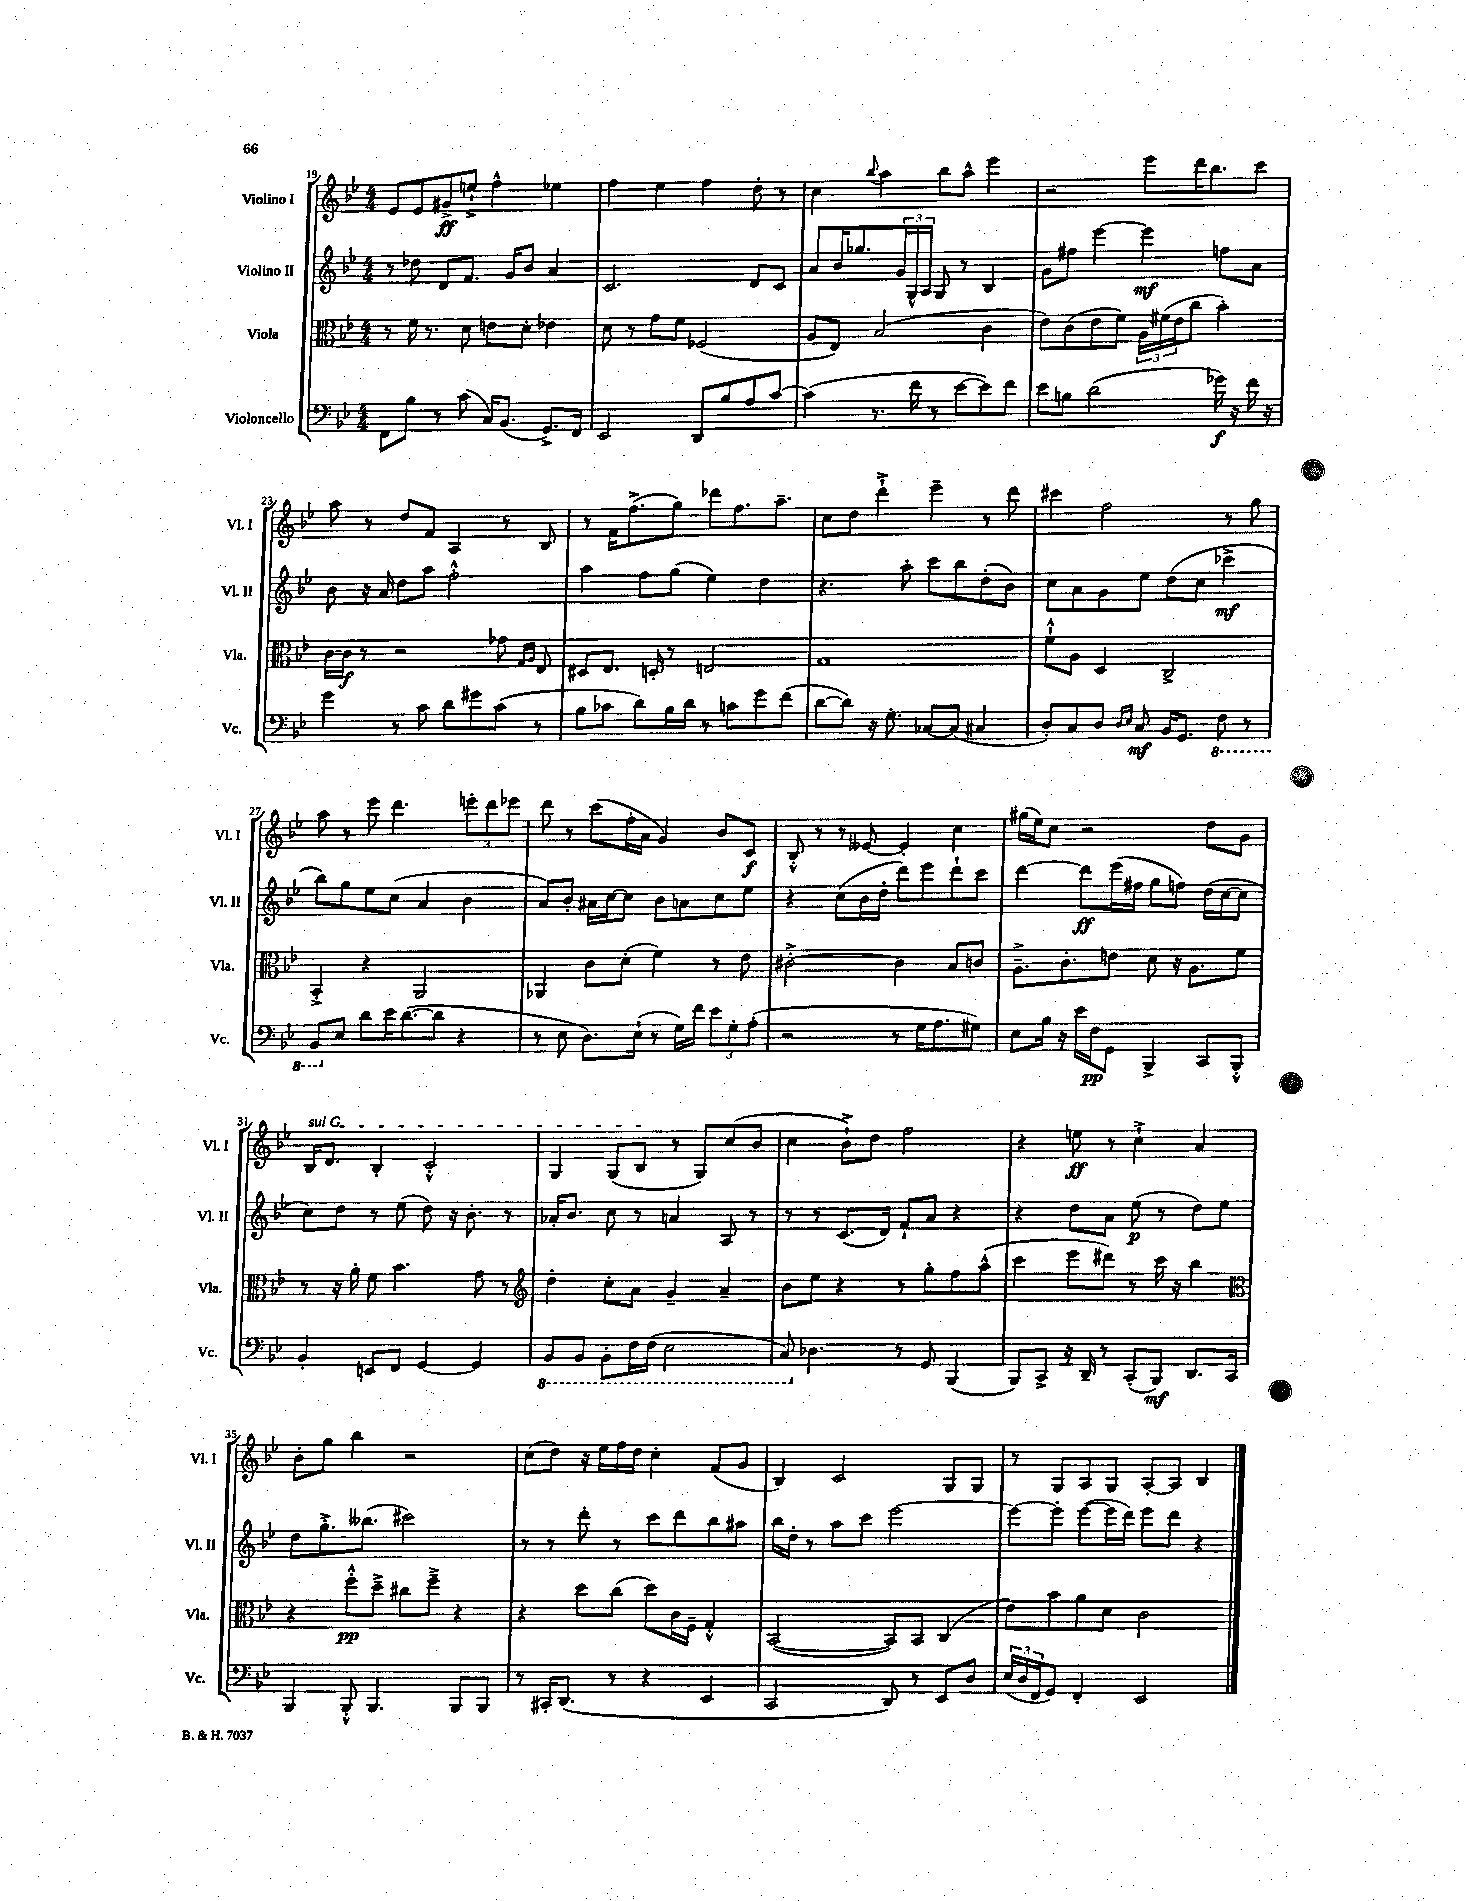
<<
\new StaffGroup <<
\new Staff = "s0" \with { instrumentName = "Violino I" shortInstrumentName = "Vl. I" } {
    \clef treble \key bes \major \numericTimeSignature \time 4/4
    ees'8 ees'8 gis'8->\ff e''8-!-> f''4-^ ees''4 |
    f''4 ees''4 f''4 d''8-. r8 |
    c''4 \appoggiatura { bes''8 } a''4 bes''8 a''8-^ ees'''4 |
    r2 ees'''8 d'''16 bes''8. c'''8 |
    a''8 r8 d''8 f'8 a4 r8 bes8 |
    r8 f'16 f''8.->( g''8) des'''8 f''8. a''8.-- |
    c''8 d''8 d'''4-!-> ees'''4-- r8 d'''8 |
    cis'''4 f''2 r8 g''8 |
    a''8 r8 ees'''8 d'''4. \tuplet 3/2 { e'''8-. d'''8 ees'''8 } |
    d'''8 r8 c'''8( f''16-. a'16 g'4) bes'8 c'8\f |
    bes8-.-^ r8 r8 eeses'8~ eeses'4-. c''4 |
    gis''16( ees''16) c''8 r2 d''8 g'8 |
    \once \override TextSpanner.bound-details.left.text = \markup { \italic "sul G" } bes16\startTextSpan d'8. bes4-. c'2-.-^ |
    g4 g8( bes8\stopTextSpan r8 g8) c''8( bes'8 |
    c''4 bes'8-!->) d''8 f''2 |
    r4 e''8\ff r8 c''4-!-> a'4 |
    bes'8-. g''8 bes''4 r2 |
    c''8( d''8) r16 ees''16 f''16 d''16 c''4-. f'8( g'8 |
    bes4) c'2 g8 g8 |
    r8 g8 a8 g8 a8~-. a8 bes4 \bar "|." |
}
\new Staff = "s1" \with { instrumentName = "Violino II" shortInstrumentName = "Vl. II" } {
    \clef treble \key bes \major \numericTimeSignature \time 4/4
    r8 des''8 d'8 f'8. g'16 bes'8 a'4 |
    c'2. d'8 c'8 |
    a'8 bes'16 ges''8. \tuplet 3/2 { g'16 g16-^ a16 } g8 r8 bes4 |
    g'8 fis''8 ees'''4~ ees'''4\mf f''8 a'8 |
    bes'8 r16 a'16 d''8 a''8 f''2-.-^ |
    a''4 f''8 g''8( ees''4) d''4 |
    r4. a''8-. c'''8 bes''8 d''8-.( bes'8) |
    c''8 a'8 g'8 ees''8 d''8( c''8 ces'''4->\mf |
    bes''8) g''8 ees''8 c''8( a'4 bes'4 |
    a'8) bes'8-. ais'16 c''16~ c''8 bes'8 a'8 c''8 ees''8 |
    r4 c''8( bes'16 d''16-. d'''8) ees'''8 d'''8-! c'''8 |
    d'''4~ d'''8\ff ees'''16( fis''16 g''8 f''8) d''16( c''16~ c''8 |
    c''8) d''8 r8 ees''8( d''8) r16 bes'8.-. r8 |
    aes'16-. bes'8. c''8 r8 a'4 a8 r8 |
    r8 r8 c'8.( d'16) f'8-! a'8 r4 |
    r4 d''8 a'8 ees''8\p( r8 d''8) ees''8 |
    d''8 g''8.-.-> beses''8.( cis'''2) |
    r8 r8 d'''8-. r8 c'''8 d'''8 bes''8 ais''8 |
    bes''16 d''16-. r8 a''8 c'''8 ees'''2~ |
    ees'''8~ ees'''8-. ees'''8~( ees'''16 d'''16) ees'''8 d'''8 r4 \bar "|." |
}
\new Staff = "s2" \with { instrumentName = "Viola" shortInstrumentName = "Vla." } {
    \clef alto \key bes \major \numericTimeSignature \time 4/4
    r8 f'16 r8. d'8 e'8 d'8-. ees'4 |
    d'8 r8 g'8 f'8 fes2( |
    a8 ees8) bes2( c'4 |
    ees'8) c'8( ees'8 f'8) \tuplet 3/2 { a16 fis'16( ees'16 } c''8 bes'4-.) |
    c'16~ c'16\f r8 r2 ges'8 \grace { g16 a16 } ees8 |
    dis8 ees8. d16-. r8 e2 |
    g1 |
    f'8-!-^ a8 d4 c2-> |
    bes,4-.-> r4 a,2 |
    aes,4 c'8 d'8-.( f'4) r8 ees'8 |
    cis'2~-.-> cis'4 bes8 c'8 |
    a8.---> c'8.-. e'8 d'8 r16 a8. f'8 |
    r8 r16 a'16-. f'8 bes'4. g'8 r8 |
    \clef treble d''4-. c''8-. a'8 g'4-- a'4-- |
    bes'8 ees''8 r4 r8 g''8-. f''8 a''8-^( |
    c'''4 ees'''8 dis'''8) r8 c'''16 r16 bes''4 |
    \clef alto r4 f''8-.-^\pp d''8---> cis''8 f''8---> r4 |
    r4 d''8 c''8( d''8) c'16 f16-- g4-.-^ |
    bes,2~( bes,8) bes,8 c4( |
    ees'8) bes'8 a'8 d'8 c'2 \bar "|." |
}
\new Staff = "s3" \with { instrumentName = "Violoncello" shortInstrumentName = "Vc." } {
    \clef bass \key bes \major \numericTimeSignature \time 4/4
    f,8 bes8 r8 c'8( c16) bes,8.( g,8.->) f,16 |
    ees,2 d,8 bes8 a8 c'8~ |
    c'4( r8. f'16 r8 ees'8~ ees'8) f'8 |
    ees'8 b8 d'2( ges'16\f) r16 f'16 r16 |
    g'4 r8 c'8 d'8 gis'8 c'8( r8 |
    bes8 ces'8 d'8) bes16 d'16 r8 c'8 g'8 f'8( |
    d'8~ d'8) r16 g8.-. ces8~ ces8( cis4 |
    d8-.) c8 d8 \grace { d16 ees16 } c8\mf bes,16 g,8. \ottava #-1 f,8 r8 |
    bes,,8 \ottava #0 ees8 d'8 ees'16 d'8.~( d'8 r4 |
    r8 ees8 d8.) ees16-!( r8 g16) f'16 \tuplet 3/2 { ees'8 g8-. a8-.( } |
    r2 r8 g16 a8. gis8) |
    ees8 bes16 r16 ees'16 f16\pp g,8 bes,,4-> c,8 bes,,8-.-^ |
    bes,4-. e,8 f,8 g,4~ g,4 |
    \ottava #-1 bes,,8 bes,,8 bes,,8-. f,16 f,16( ees,2 |
    c,8) \ottava #0 des4. r8 g,8 bes,,4( |
    bes,,8) c,8-> r16 d,16-- r8 c,8-.( bes,,8\mf) d,8. c,16 |
    bes,,4 bes,,8-.-^ bes,,4. bes,,8 bes,,8 |
    r8 cis,16-. d,8.( r8 r4 ees,4 |
    c,2 d,8) r8 ees,8 d8 |
    \tuplet 3/2 { ees16( d16 f,16 } g,8) f,4-. ees,2 \bar "|." |
}
>>
>>
\layout { \context { \Score currentBarNumber = #19 } }
